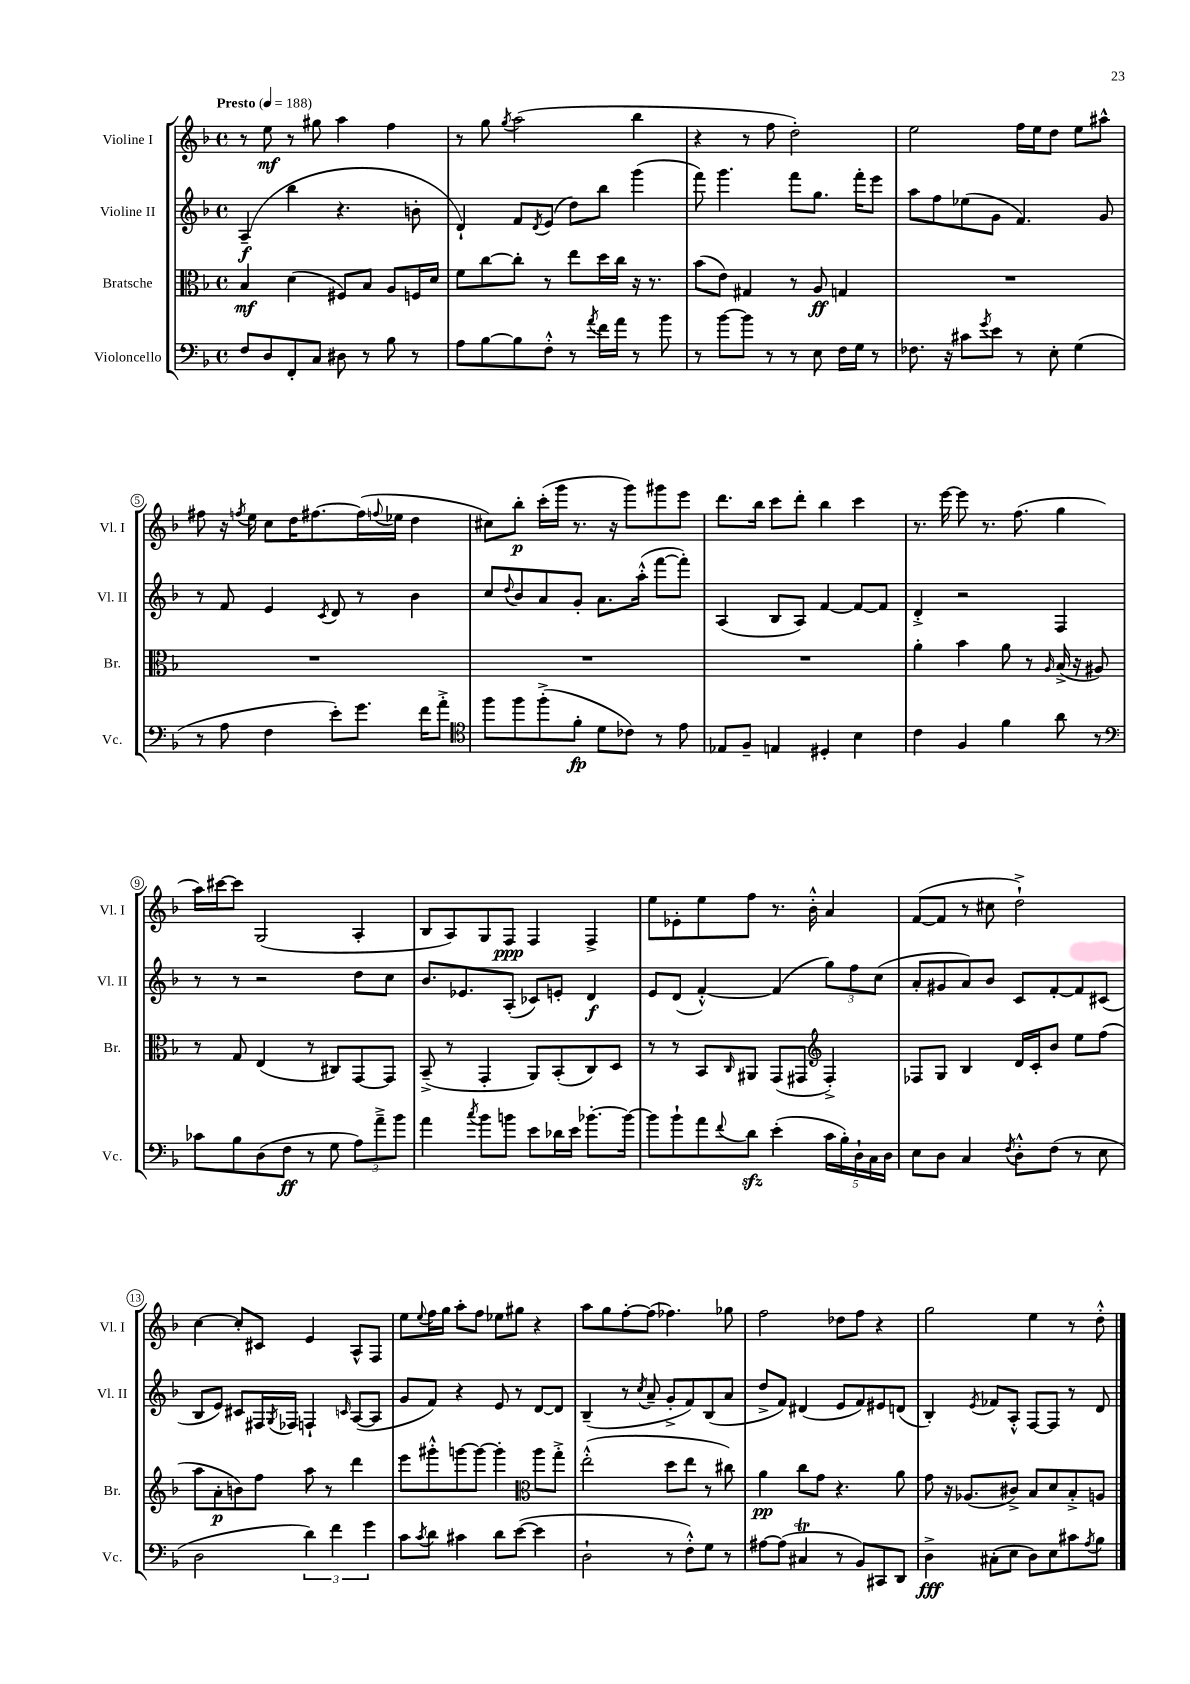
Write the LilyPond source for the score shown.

<<
\new StaffGroup <<
\new Staff = "s0" \with { instrumentName = "Violine I" shortInstrumentName = "Vl. I" } {
    \clef treble \key f \major \defaultTimeSignature \time 4/4 \tempo "Presto" 4 = 188
    r8 e''8\mf r8 gis''8 a''4 f''4 |
    r8 g''8 \acciaccatura { g''8 } a''2( bes''4 |
    r4 r8 f''8 d''2-.) |
    e''2 f''16 e''16 d''8 e''8 ais''8-^ |
    fis''8 r16 \acciaccatura { f''8 } e''16 c''8 d''16 fis''8.~ fis''16( \appoggiatura { f''8 } ees''16 d''4 |
    cis''8) bes''8-.\p c'''16-.( g'''16 r8. r16 g'''8) gis'''8 e'''8 |
    d'''8. bes''16 c'''8 d'''8-. bes''4 c'''4 |
    r8. e'''16~ e'''8 r8. f''8.( g''4 |
    a''16) cis'''16~ cis'''8 g2( a4-. |
    bes8 a8) g8 f8\ppp f4 f4-> |
    e''8 ees'8-. e''8 f''8 r8. bes'16-.-^ a'4 |
    f'8~( f'8 r8 cis''8 d''2-!->) |
    c''4~ c''8-. cis'8 e'4 a8-^ f8 |
    e''8 \appoggiatura { e''8 } f''16 g''16 a''8-. f''8 ees''8 gis''8 r4 |
    a''8 g''8 f''8~-. f''8( fes''4.) ges''8 |
    f''2 des''8 f''8 r4 |
    g''2 e''4 r8 d''8-.-^ \bar "|." |
}
\new Staff = "s1" \with { instrumentName = "Violine II" shortInstrumentName = "Vl. II" } {
    \clef treble \key f \major \defaultTimeSignature \time 4/4
    a4--\f( bes''4 r4. b'8-. |
    d'4-!) f'8 \acciaccatura { d'8 } e'8( d''8) bes''8 g'''4( |
    f'''8) g'''4. f'''8 g''8. f'''16-. e'''8 |
    a''8 f''8 ees''8( g'8 f'4.) g'8 |
    r8 f'8 e'4 \acciaccatura { c'8 } d'8 r8 bes'4 |
    c''8 \appoggiatura { d''8 } bes'8 a'8 g'8-. a'8. a''16-.-^( f'''8~ f'''8-.) |
    a4( bes8 a8) f'4~ f'8~ f'8 |
    d'4-.-> r2 f4 |
    r8 r8 r2 d''8 c''8 |
    bes'8. ees'8. a8-.( ces'8) e'8-. d'4\f |
    e'8 d'8( f'4~-.-^) f'4( \tuplet 3/2 { g''8) f''8 c''8( } |
    a'8-. gis'8 a'8) bes'8 c'8 f'8~-. f'8 cis'8( |
    bes8 e'8) cis'8 fis16 \acciaccatura { g8 } fes16 f4-! \grace { c'16 } a8~( a8 |
    g'8 f'8) r4 e'8 r8 d'8~ d'8 |
    bes4--( r8 \acciaccatura { c''8 } a'8-- g'8-.-> f'8) bes8( a'8 |
    d''8-> f'8) dis'4( e'8 f'8) eis'8 d'8( |
    bes4-.) \acciaccatura { e'8 } fes'8 a8-.-^ f8~ f8 r8 d'8 \bar "|." |
}
\new Staff = "s2" \with { instrumentName = "Bratsche" shortInstrumentName = "Br." } {
    \clef alto \key f \major \defaultTimeSignature \time 4/4
    bes4\mf d'4( fis8) bes8 a8 f16 d'16 |
    f'8 c''8~ c''8-. r8 e''8 d''16 c''16 r16 r8. |
    bes'8( e'8) gis4 r8 a8\ff g4 |
    R1 |
    R1 |
    R1 |
    R1 |
    a'4-. bes'4 a'8 r8 \grace { a16 } bes16->( r16 ais8) |
    r8 g8 e4( r8 cis8) g,8~ g,8 |
    bes,8--->( r8 g,4-. a,8) bes,8-.( c8) d8 |
    r8 r8 bes,8 \grace { c16 } ais,8 g,8( gis,8 \clef treble f4-.->) |
    fes8 g8 bes4 d'16 c'16-. bes'8 e''8 f''8( |
    a''8 a'8-.\p b'8) f''8 a''8 r8 d'''4 |
    e'''8 gis'''8-.-^ g'''8~ g'''8~ g'''4-. \clef alto a''8 g''8-.-> |
    e''2-.-^( d''8 e''8 r8 cis''8) |
    a'4\pp c''8 g'8 r4. a'8 |
    g'8 r16 aes8.( cis'8->) bes8 d'8 bes8-.-> a8 \bar "|." |
}
\new Staff = "s3" \with { instrumentName = "Violoncello" shortInstrumentName = "Vc." } {
    \clef bass \key f \major \defaultTimeSignature \time 4/4
    f8 d8 f,8-. c8 dis8 r8 bes8 r8 |
    a8 bes8~ bes8 f8-.-^ r8 \acciaccatura { a'8 } f'16 a'16 r8 bes'8 |
    r8 bes'8~ bes'8 r8 r8 e8 f16 g16 r8 |
    fes8. r16 cis'8 \acciaccatura { g'8 } e'8 r8 e8-. g4( |
    r8 a8 f4 e'8-.) g'8. f'16 a'8-.-> |
    \clef tenor f''8 f''8 f''8-.->( f'8-.\fp d'8 ces'8) r8 e'8 |
    ees8 f8-- e4 dis4-. bes4 |
    c'4 f4 f'4 a'8 r8 |
    \clef bass ces'8 bes8 d8( f8\ff r8 g8 \tuplet 3/2 { a8) a'8---> bes'8 } |
    a'4 \acciaccatura { c''8 } bes'8 b'8 e'8 des'16 e'16 bes'8.~-. bes'16~ |
    bes'8 bes'8-! a'8 \appoggiatura { f'8 } d'8\sfz e'4-.( \tuplet 5/4 { c'16 bes16-.) d16-! c16 d16 } |
    e8 d8 c4 \acciaccatura { f8 } d8-.-^ f8( r8 e8 |
    d2 \tuplet 3/2 { d'4) f'4 g'4 } |
    c'8 \acciaccatura { c'8 } d'8 cis'4 d'8 e'8~( e'4 |
    d2-! r8 f8-.-^) g8 r8 |
    ais8~ ais8( cis4\trill r8 bes,8) cis,8 d,8 |
    d4->\fff cis8-.( e8 d8) e8 cis'8 \acciaccatura { a8 } bes8 \bar "|." |
}
>>
>>
\layout { \context { \Score \override BarNumber.stencil = #(make-stencil-circler 0.1 0.3 ly:text-interface::print) } }
